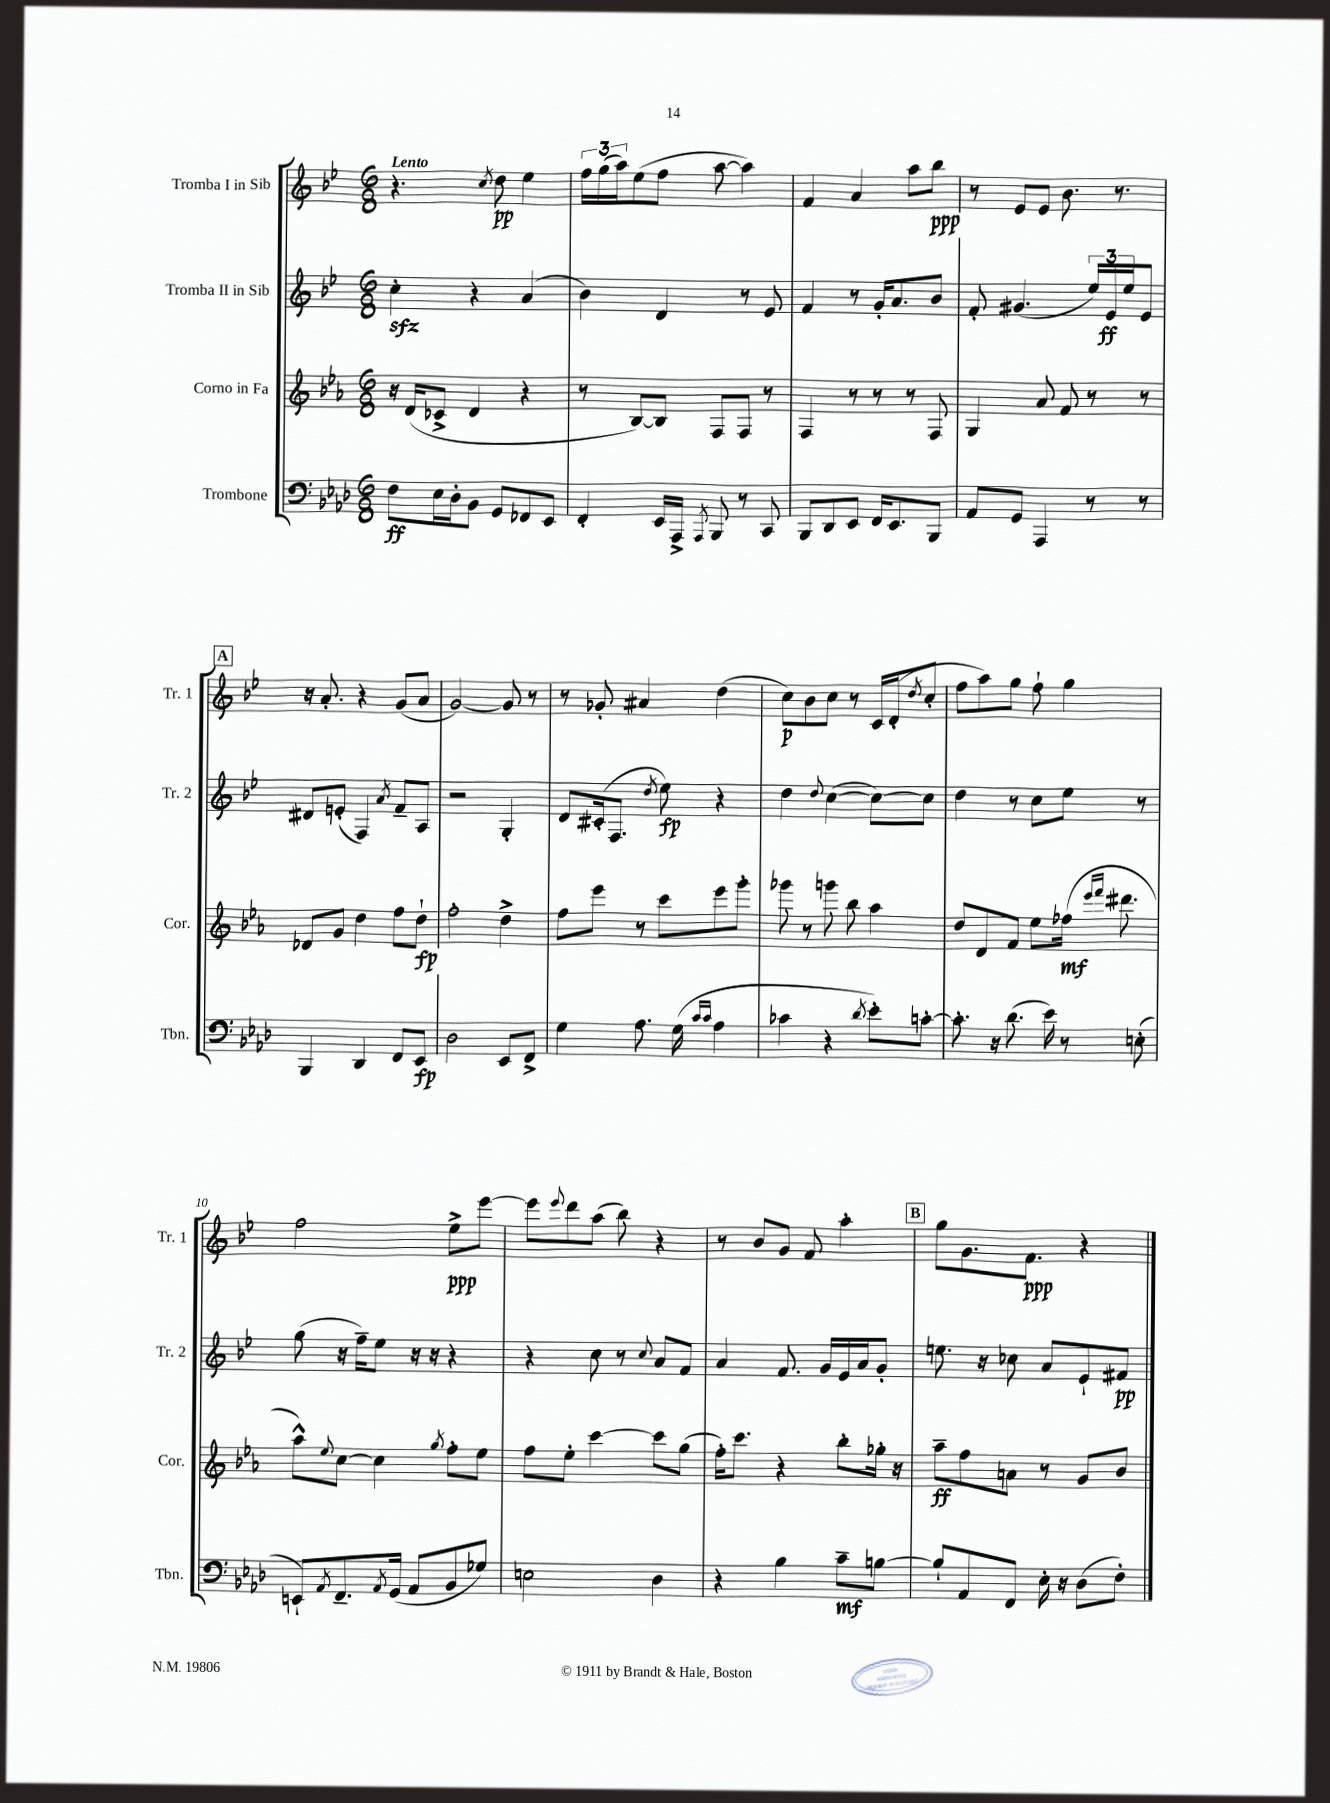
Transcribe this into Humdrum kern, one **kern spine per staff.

**kern	**kern	**kern	**kern
*staff4	*staff3	*staff2	*staff1
*clefF4	*clefG2	*clefG2	*clefG2
*k[b-e-a-d-]	*k[b-e-a-]	*k[b-e-]	*k[b-e-]
*M6/8	*M6/8	*M6/8	*M6/8
8F\L	16r	4cc'\	4.r
.	(16d/LK	.	.
16E-\L	8c-^/J	.	.
16D-'\J	.	.	.
8BB-\J	4d/	4r	.
.	.	.	8qcc/
8GG/L	.	.	8dd\
8FF-/	4r	(4a/	4ee-\
8EE-/J	.	.	.
=	=	=	=
4FF'/	8r	4b-\)	24ff\LL
.	.	.	(24gg\
.	.	.	24aa\J)
.	[8B-/L)	.	(8ee-\
16EE-/LL	8B-/]J	4d/	8ff\J
16AAA-^/JJ	.	.	.
8qAAA-/	.	.	.
8BBB-/	8F/L	.	[8aa\
8r	8F/J	8r	4aa\])
8CC/	8r	8e-/	.
=	=	=	=
8BBB-/L	4F/	4f/	4f/
8DD-/	.	.	.
8EE-/J	8r	8r	4a/
16FF/LK	8r	16g'/LK	.
8.EE-/	.	8.a/	.
.	8r	.	8aa\L
8BBB-/J	8F/	8b-/J	8bb-\J
=	=	=	=
8AA-/L	4G/	8f'/	8r
8GG/J	.	(4.g#/	8e-/L
4AAA-/	8a-/	.	8e-/J
.	8f/	.	8.b-\
8r	8r	24ee-/LL)	.
.	.	24e-/	.
.	.	.	8.r
.	.	24ee-/J	.
8r	8r	8e-/J	.
=	=	=	=
4BBB-/	8d-/L	8d#/L	16r
.	.	.	8.a'/
.	8g/J	(8e'/J	.
4DD-/	4dd\	4F/)	4r
.	.	8qa/	.
8FF/L	8ff\L	8f~/L	(8g/L
8EE-/J	8dd`\J	8A/J	8a/J
=	=	=	=
2D-\	2ff'\	2r	[2g/)
8EE-/L	4dd^\	4G'/	8g/]
8FF^/J	.	.	8r
=	=	=	=
4G\	8ff\L	8d/L	8r
.	8eee-\J	(16c#'/k	8g-'/
.	.	8.F/J	.
8.A-\	8r	.	4a#/
.	.	8qdd/	.
.	8ccc\L	8ee-\)	.
(16G\	.	.	.
16qqc/LL	.	.	.
16qqc/JJ	.	.	.
4A-\	8eee-\	4r	(4dd\
.	8ggg'\J	.	.
=	=	=	=
4c-\	8ggg-\	4dd\	8cc\L)
.	8r	.	8b-\
.	.	8qqdd/	.
4r	8ggg\	([4cc\	8cc\J
.	8bb-\	.	8r
8qd-/	.	.	.
8e-'\L)	4aa-\	8cc\_L)	16c/LL
.	.	.	(16d'/J
.	.	.	8qdd/
[8c'\J	.	8cc\]J	8cc'/J
=	=	=	=
8.c'\]	8dd/L	4dd\	8ff\L
.	8d/	.	8aa\)
16r	.	.	.
(8.d-\	8f/J	8r	8gg\J
.	8ee-\L	8cc\L	8ff`\
16e-\)	.	.	.
8r	(16ff-\Jk	8ee-\J	4gg\
.	16qqeee-/LL	.	.
.	16qqfff/JJ	.	.
.	8.ddd#\	.	.
(8E'\	.	8r	.
=	=	=	=
8EE`/L)	8aa-^^\L)	(8gg\	2ff\
8qAA-/	8qqee-/	.	.
8.FF~/	[8cc\J	16r	.
.	.	16ff~\LK)	.
.	4cc\]	8ee-\J	.
8qAA-/	.	.	.
(16GG/Jk	.	.	.
8AA-/L	.	16r	.
.	.	16r	.
.	8qgg/	.	.
8BB-/	8ff'\L	4r	8ee-^\L
8G-/J)	8ee-\J	.	[8eee-\J
=	=	=	=
2E\	8ff\L	4r	8eee-\]L
.	.	.	8qqeee-/
.	8ee-'\J	.	8ddd\
.	[4ccc\	8cc\	(8aa\J
.	.	8r	8bb-\)
.	.	8qqcc/	.
4D-\	8ccc\]L	8a/L	4r
.	(8gg\J	8f/J	.
=	=	=	=
4r	16ff'\LK)	4a/	8r
.	8.ccc\J	.	.
.	.	.	8b-/L
4B-\	4r	8.f/	8g/J
.	.	.	8f/
.	.	16g/LL	.
8c~\L	8bb-'\L	16e-/	4aa'\
.	.	16a/J	.
[8B\J	16gg-'\Jk	8g'/J	.
.	16r	.	.
=	=	=	=
8B`/]L	8aa-~\L	8.ee\	8gg\L
8AA-/	8ff\	.	8.g\
.	.	16r	.
8FF/J	8a\J	8cc-\	.
.	.	.	8.f\J
16E-'\	8r	8a/L	.
16r	.	.	.
(8D-\L	8g/L	8e-`/	4r
8F'\J)	8b-/J	8f#/J	.
==	==	==	==
*-	*-	*-	*-
